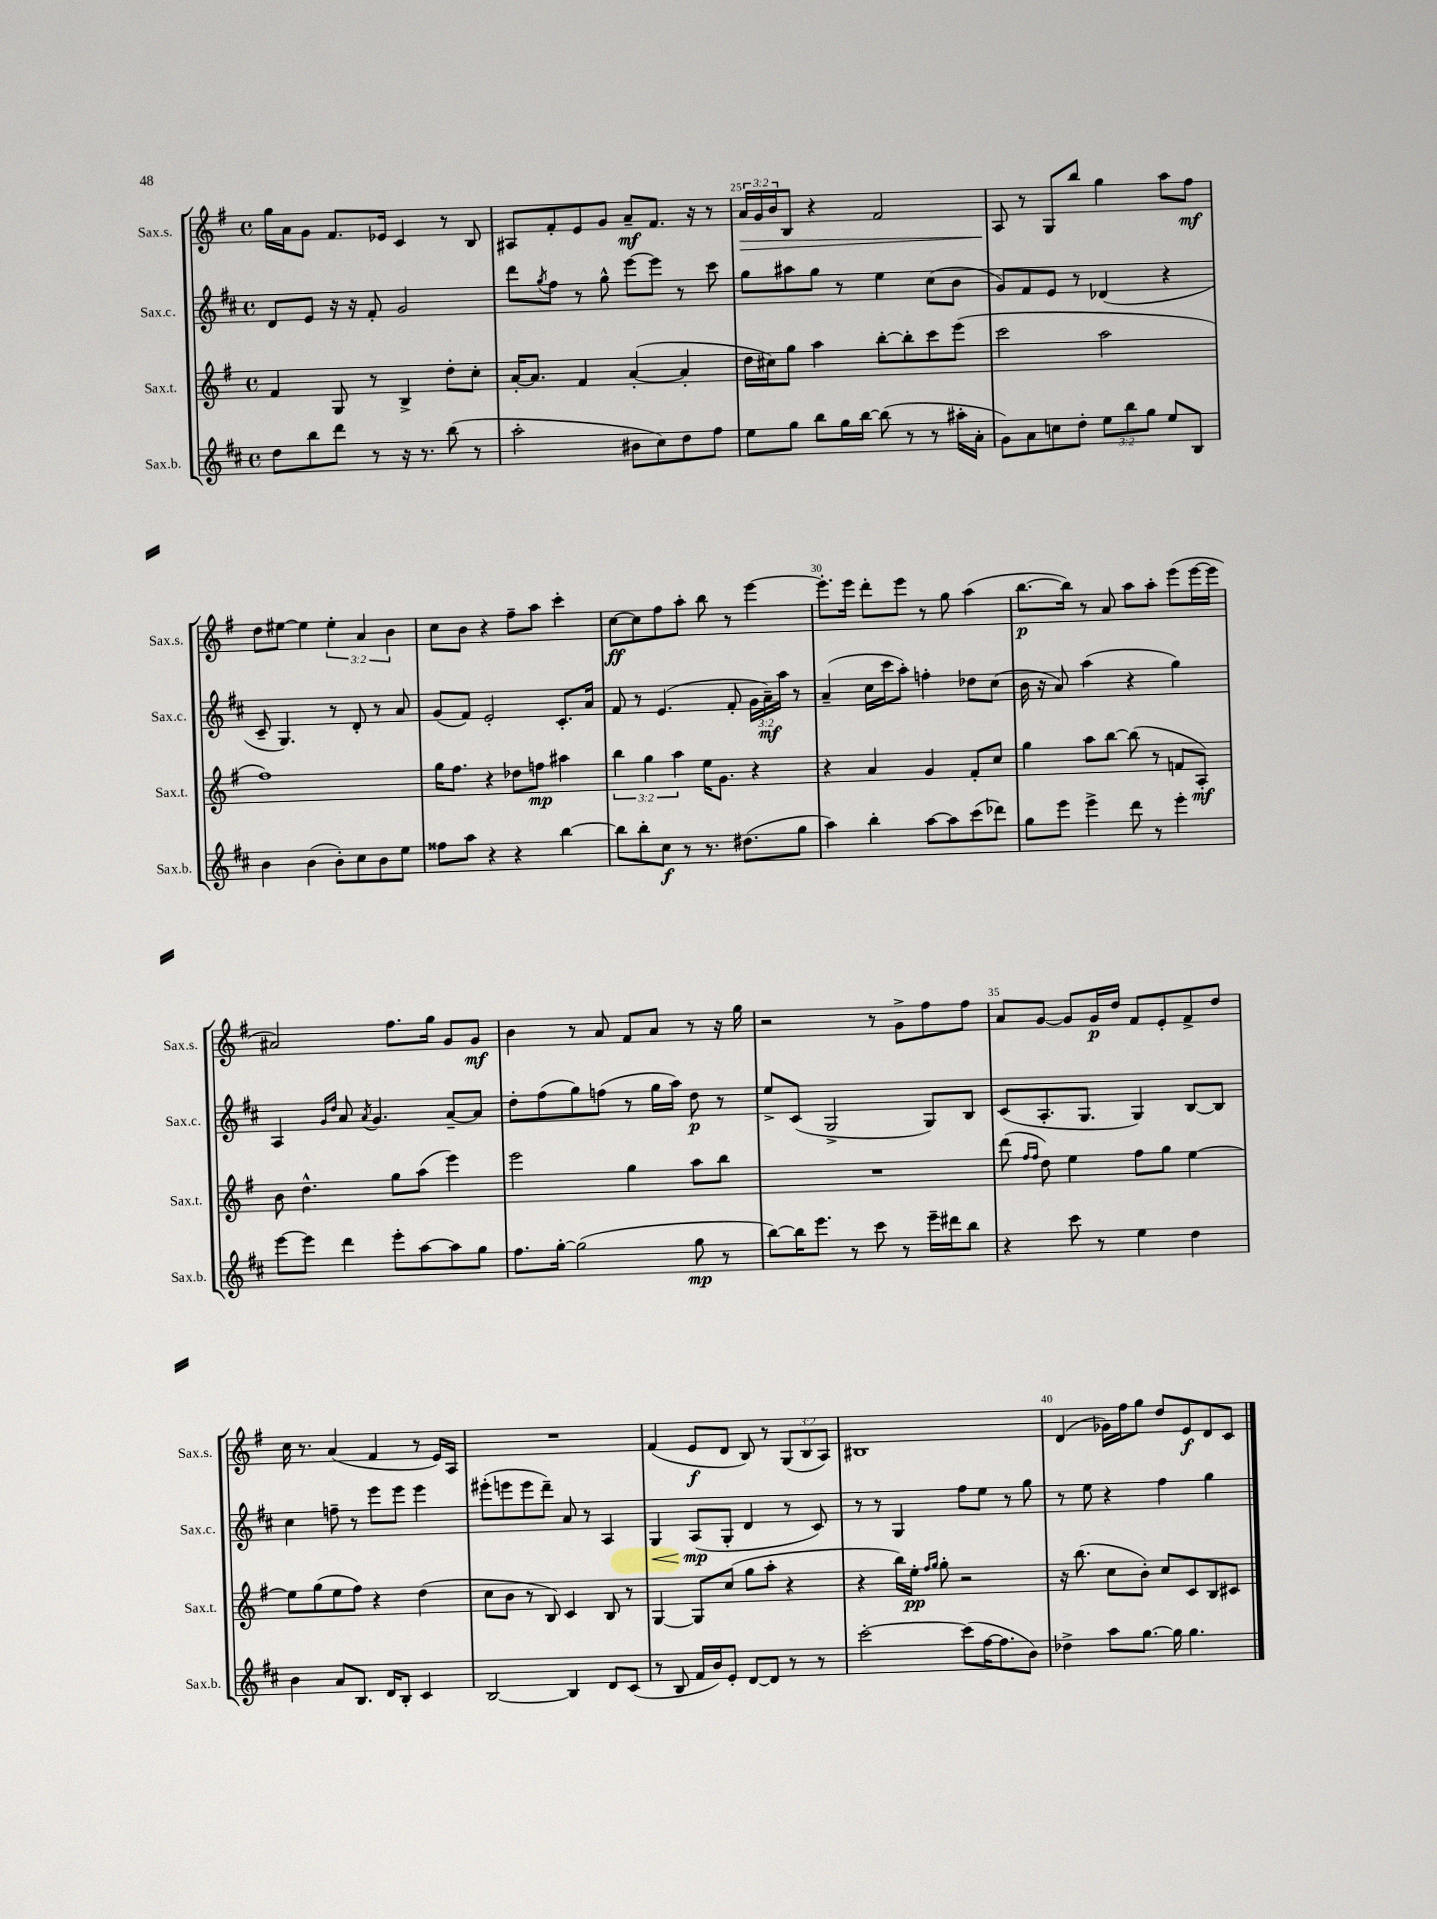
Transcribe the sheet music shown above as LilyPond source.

<<
\new StaffGroup <<
\new Staff = "s0" \with { instrumentName = "Sax.s." shortInstrumentName = "Sax.s." } {
    \clef treble \key g \major \defaultTimeSignature \time 4/4 \override Staff.TupletNumber.text = #tuplet-number::calc-fraction-text
    g''16 a'16 g'8 fis'8. ees'16 c'4 r8 b8 |
    ais8 fis'8-. e'8 g'8 a'8--\mf fis'8. r16 r8 |
    \tuplet 3/2 { a'16\> g'16 b'16 } b8 r4 fis'2 |
    a8\! r8 g8 b''8 g''4 a''8 fis''8\mf |
    d''8 eis''8~ eis''4 \tuplet 3/2 { eis''4-. a'4 b'4 } |
    c''8 b'8 r4 fis''8-- a''8 c'''4-. |
    c''8~\ff c''8 fis''8 a''8-. b''8 r8 e'''4~ |
    e'''8.-. e'''16 d'''8-. e'''8 r8 g''8 a''4( |
    b''8.~\p b''16) r8 a'8 a''8 a''8-. e'''8( e'''16~ e'''16 |
    ais'2) fis''8. g''16 g'8 g'8\mf |
    b'4 r8 a'8 fis'8 a'8 r8 r16 g''16 |
    r2 r8 g'8-> fis''8 fis''8 |
    a'8 g'8~ g'8 g'16\p d''16 fis'8 e'8-. fis'8-> d''8 |
    c''16 r8. a'4( fis'4 r8 e'16) a16 |
    R1 |
    fis'4( e'8\f d'8 b8) r8 \tuplet 3/2 { g8( b8 a8) } |
    bis1 |
    d'4( ges'16) fis''16 g''8 d''8 e'8\f d'8 c'8 \bar "|." |
}
\new Staff = "s1" \with { instrumentName = "Sax.c." shortInstrumentName = "Sax.c." } {
    \clef treble \key d \major \defaultTimeSignature \time 4/4 \override Staff.TupletNumber.text = #tuplet-number::calc-fraction-text
    d'8 e'8 r16 r16 fis'8-. g'2 |
    d'''8 \acciaccatura { g''8 } fis''8 r8 g''8-^ e'''8~ e'''8 r8 cis'''8 |
    g''8 ais''8 g''8 r8 e''4 cis''8( b'8 |
    g'8) fis'8 e'8 r8 des'4( r4 |
    cis'8-- g4.) r8 d'8-. r8 a'8 |
    g'8( fis'8) e'2-. cis'8.-. a'16 |
    fis'8 r8 e'4.( fis'8-. \tuplet 3/2 { g'16 a'16--\mf) a''16 } r8 |
    a'4--( cis''16 cis'''16 a''8-.) f''4-. des''8 cis''8( |
    b'16 r16 a'8) a''4( r4 g''4) |
    a4 \grace { g'16 d''16 } a'8 \acciaccatura { a'8 } g'4. a'8~-- a'8 |
    d''8-. fis''8( g''8) f''8( r8 g''16 a''16) d''8\p r8 |
    e''8-> cis'8( g2-> g8) b8 |
    cis'8( a8.-. g8. g4) b8~ b8 |
    cis''4 f''8-- r8 e'''8 e'''8 e'''4 |
    eis'''8-.( e'''8 e'''8 d'''8--) a'8 r8 a4 |
    g4\< a8\mp\!( g8-. d'4 r8 cis'8) |
    r8 r8 g4 fis''8 e''8 r8 g''8 |
    r8 e''8 r4 fis''4 g''4 \bar "|." |
}
\new Staff = "s2" \with { instrumentName = "Sax.t." shortInstrumentName = "Sax.t." } {
    \clef treble \key g \major \defaultTimeSignature \time 4/4 \override Staff.TupletNumber.text = #tuplet-number::calc-fraction-text
    fis'4 g8 r8 b4-> d''8-. c''8-. |
    a'16~-. a'8. fis'4 a'4~-.( a'4-. |
    d''16 cis''16) g''8 a''4 b''8~-. b''8-. c'''8 e'''8( |
    c'''2 a''2 |
    fis''1) |
    g''16 fis''8. r4 des''8 f''8\mp ais''4 |
    \tuplet 3/2 { b''4 g''4 a''4 } e''16 g'8. r4 |
    r4 a'4 g'4 fis'8-. c''8 |
    g''4 a''8 b''8~ b''8( r8 f'8 a8-.\mf) |
    b'8 d''4.-^ g''8 a''8( e'''4) |
    e'''2 g''4 a''8 b''8 |
    R1 |
    d'''8( \grace { fis''16 fis''16 } d''8) e''4 fis''8 g''8 e''4~ |
    e''8 g''8( e''8 fis''8) r4 d''4( |
    c''8 b'8 r8 b8) c'4 b8 r8 |
    g4~ g8 c''8( g''8 a''8-. r4 |
    r4 b''16) e''16-.\pp \grace { fis''16 g''16 } g''8-. r2 |
    r16 b''8.( c''8 b'8-.) c''8 c'8 b8 cis'8 \bar "|." |
}
\new Staff = "s3" \with { instrumentName = "Sax.b." shortInstrumentName = "Sax.b." } {
    \clef treble \key d \major \defaultTimeSignature \time 4/4 \override Staff.TupletNumber.text = #tuplet-number::calc-fraction-text
    d''8 b''8 d'''8 r8 r16 r8. b''8( r8 |
    a''2-. bis'8 cis''8) d''8 fis''8 |
    e''8 g''8 b''8 g''16 b''16~ b''8( r8 r8 ais''16-. a'16-. |
    g'8) a'8 c''8 d''8-. \tuplet 3/2 { e''8 b''8 g''8 } e''8 b8 |
    b'4 b'4( b'8-.) cis''8 b'8 e''8 |
    fisis''8 a''8 r4 r4 b''4~ |
    b''8 b''8-. cis''8\f r8 r8. dis''8.( g''8 |
    a''4) b''4-. a''8~ a''8 cis'''8( des'''8) |
    g''8 e'''8 e'''4-> d'''8 r8 e'''4-. |
    e'''8~ e'''8 d'''4 e'''8-. a''8~ a''8 g''8 |
    fis''8. g''16~-. g''2( g''8\mp r8 |
    b''8~) b''16 e'''8. r8 cis'''8 r8 e'''16-- dis'''16 b''8 |
    r4 cis'''8 r8 e''4 d''4 |
    b'4 a'8 b8. d'16 b8-. cis'4 |
    b2~ b4 d'8 cis'8( |
    r8 b8 fis'16 b'16) e'8-. d'8~ d'8 r8 r8 |
    cis'''2~-. cis'''8( fis''16~ fis''8. b'8) |
    des''4-> a''8 g''8.~ g''16 g''4. \bar "|." |
}
>>
>>
\layout { \context { \Score currentBarNumber = #23 \override BarNumber.break-visibility = ##(#f #t #t) barNumberVisibility = #(every-nth-bar-number-visible 5) } }
